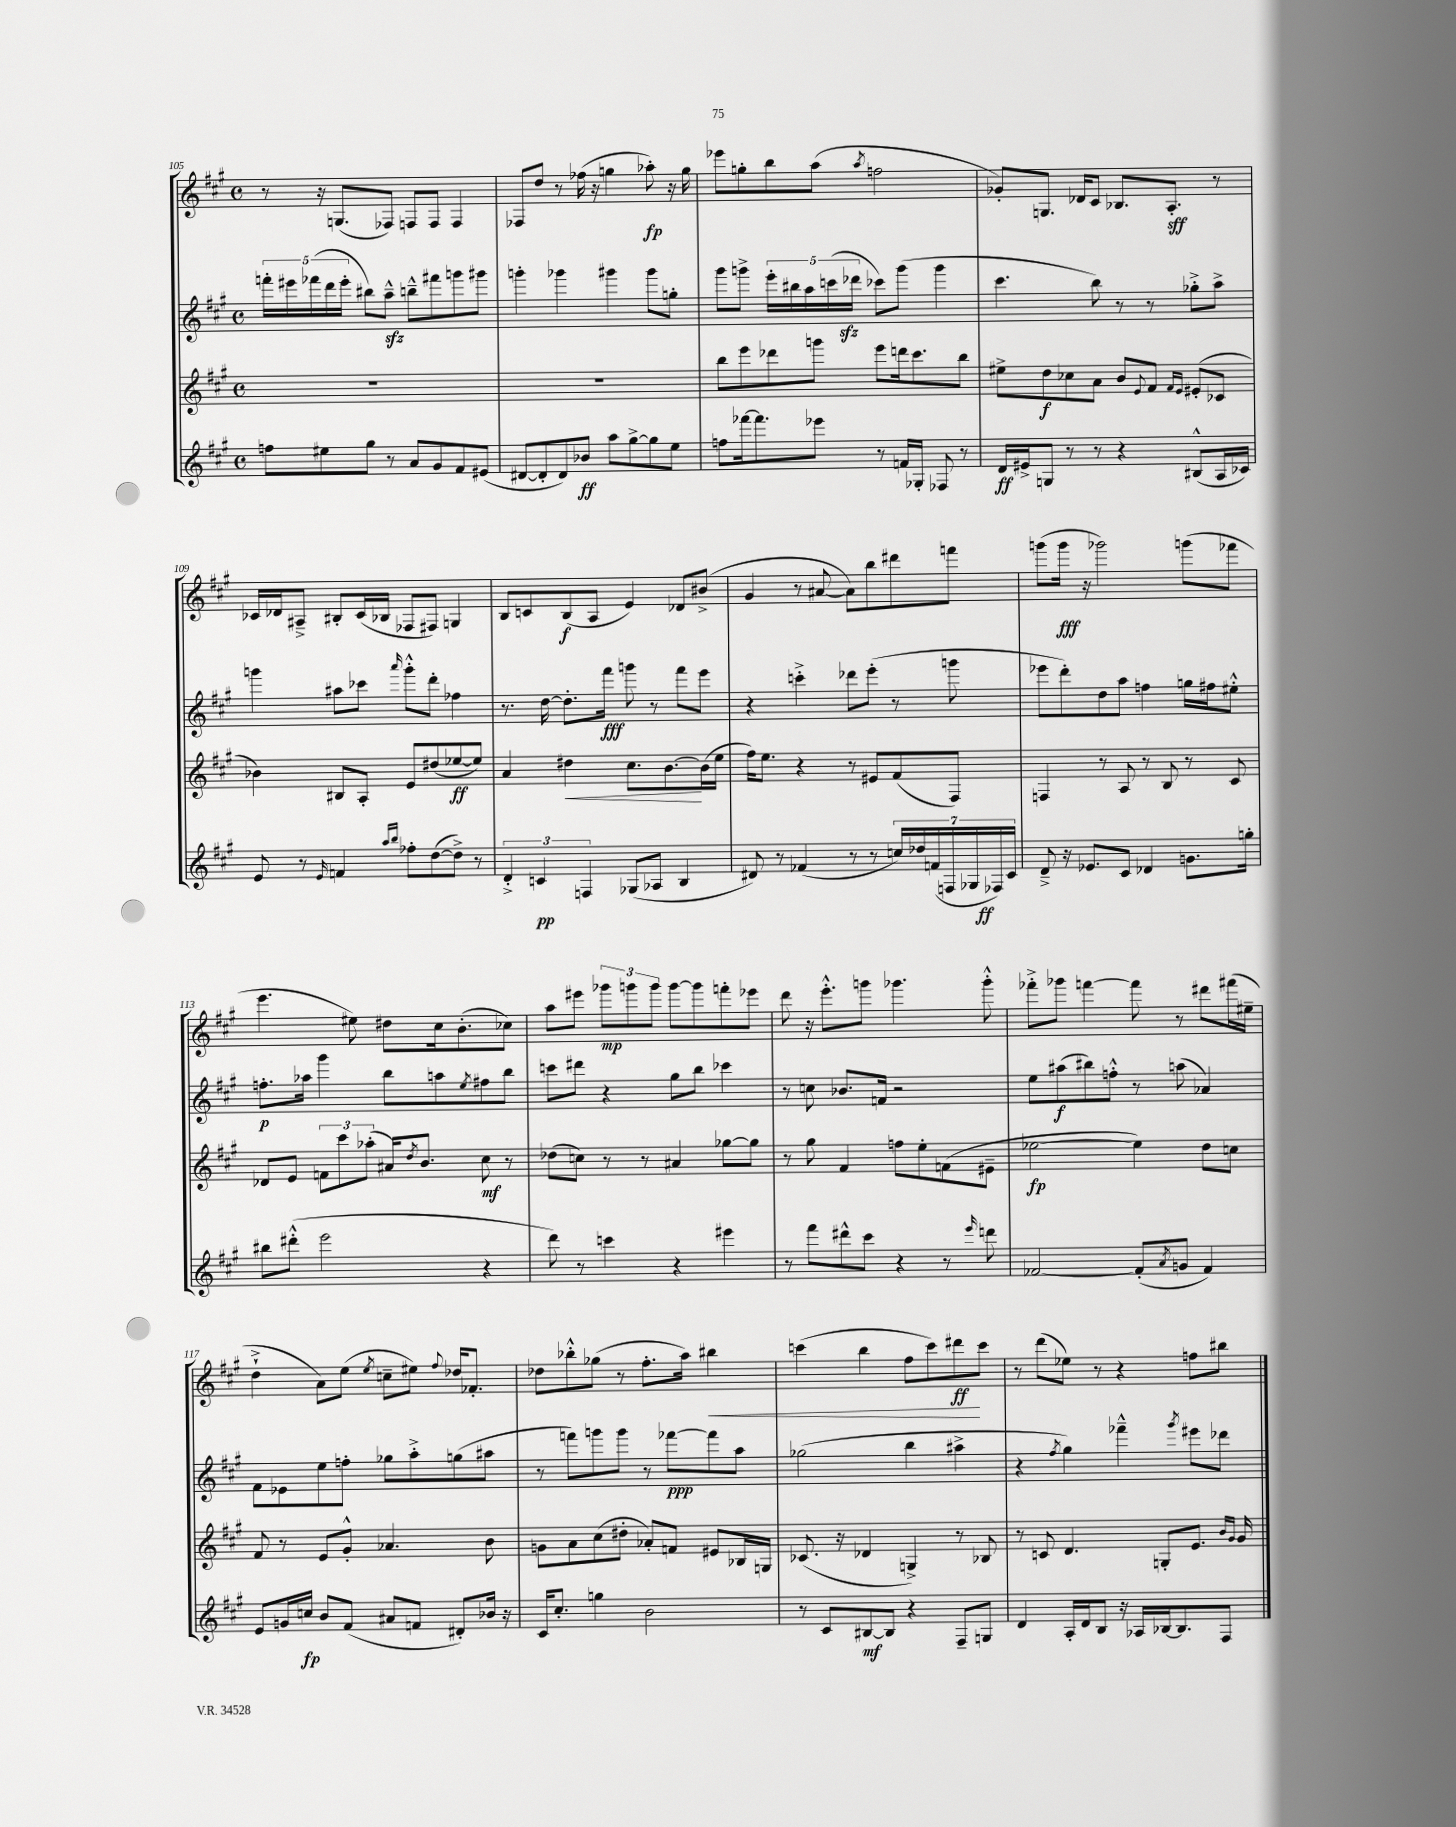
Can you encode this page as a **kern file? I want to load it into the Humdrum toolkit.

**kern	**kern	**kern	**kern
*staff4	*staff3	*staff2	*staff1
*clefG2	*clefG2	*clefG2	*clefG2
*k[f#c#g#]	*k[f#c#g#]	*k[f#c#g#]	*k[f#c#g#]
*M4/4	*M4/4	*M4/4	*M4/4
*met(c)	*met(c)	*met(c)	*met(c)
8ff\L	1r	20fff'\LL	8r
.	.	20eee#\	.
.	.	(20fff-\	.
8ee#\	.	.	16r
.	.	20ddd\	.
.	.	.	(8.G/L
.	.	20eee#'\JJ	.
8gg#\J	.	8bb#\L)	.
8r	.	8aa~^^\J	8F-/J)
8a/L	.	8bb~^^\L	8F/L
8g#/	.	8fff#\	8F/J
8f#/	.	8ggg\	4F/
(8e#/J	.	8ggg#\J	.
=	=	=	=
[8d#/L	1r	4ggg'\	8F-/L
8d#'/]	.	.	8dd/J
8d#/)	.	4ggg-\	8r
8b-/J	.	.	(16ff-\
.	.	.	16r
8aa\L	.	4ggg#\	4gg\
[8gg#^\	.	.	.
8gg#\]	.	8ggg#\L	8aa-'\)
8ee\J	.	8gg'\J	16r
.	.	.	16gg\
=	=	=	=
8ff\L	8bb\L	8ggg#\L	8eee-\L
[16fff-\k	8eee\	8ggg^\J	8gg'\
8.fff-\]	.	.	.
.	8ddd-\	20eee'\LL	8bb\
.	.	20bb#\	.
.	.	20aa\	.
8eee-\J	8ggg\J	.	(8aa\J
.	.	(20ccc\	.
.	.	20ddd-\JJ	.
.	.	.	8qaa/
8r	8eee\L	8ccc-\L)	2ff\
16f/LL	16ddd\k	(8ggg\J	.
16G-'/JJ	8.ccc#\	.	.
8F-/	.	4ggg\	.
8r	8bb\J	.	.
=	=	=	=
16d/LL	8ee#^\L	4.ccc#\	8g-'/L)
16e#^/J	.	.	.
8G/J	8dd\	.	8.G/J
8r	8cc-\	.	.
.	.	.	16d-/LK
8r	8a\J	8bb\)	8c#/J
4r	8b/L	8r	8.B-/L
.	8qqe/	.	.
.	8f#/J	8r	.
.	.	.	8.A'/J
.	16qqf#/LL	.	.
.	16qqe/JJ	.	.
(8B#^^/L	(8e#'/L	8gg-'^\L	.
16A/L	8c-/J	8aa^\J	8r
16c-/JJ)	.	.	.
=	=	=	=
8e/	4b-\)	4ggg\	16c-/LL
.	.	.	16d-/J
8r	.	.	8A#~^/J
16qqe/	.	.	.
4f/	8B#/L	8aa#\L	8B#'/L
.	8A'/J	8ccc-\J	(16c-/L
.	.	.	16B-/JJ
16qqaa/LL	.	.	.
16qqbb/JJ	.	16qqaaa/	.
8ff-'\L	8e/L	8ggg'^^\L	8F-/L
([8dd\	(8dd#/	8ddd'\J	8F#/J)
8dd^\]J)	[8ee-/	4ff-\	4G/
8r	8ee-/]J)	.	.
=	=	=	=
6d'^/	4a/	8.r	8B/L
.	.	.	8c/
6c/	.	.	.
.	.	[16dd\	.
.	4dd#\	8.dd'\]L	(8B/
6F/	.	.	.
.	.	.	8A/J
.	.	16fff#\Jk	.
(8G-/L	8.cc#\L	8ggg\	4e/)
8A-/J	.	8r	.
.	[8.b\	.	.
4B/	.	8fff#\L	8d-/L
.	(16b\]L	8eee\J	(8b#^/J
.	16ee\JJ	.	.
=	=	=	=
8d#/)	16ff#\LK)	4r	4g#/
.	8.ee\J	.	.
8r	.	.	.
(4f-/	4r	4ccc'^\	8r
.	.	.	[8a#/
8r	8r	8ddd-\L	8a#\]L)
8r	8e#/L	(8eee'\J	8bb\
28cc/LL)	(8f#/	8r	8ddd#\
28dd-/	.	.	.
(28f/	.	.	.
28F/	.	.	.
.	8F#/J)	8ggg\	8fff\J
28G-/	.	.	.
28F-/)	.	.	.
28c#/JJ	.	.	.
=	=	=	=
8d~^/	4F/	8eee-\L	(8ggg\L
16r	.	8ddd'\)	16ggg\Jk
8.e-/L	.	.	16r
.	8r	8dd\	2ggg-\)
8c#/J	8A/	8aa\J	.
4d-/	8r	4ff\	.
.	8B/	.	.
8.g\L	8r	16gg\LL	(8ggg\L
.	.	16ff#\J	.
.	8c#/	8ee#'^^\J	8fff-\J
16gg'\Jk	.	.	.
=	=	=	=
8bb#\L	8d-/L	8.ff'\L	4.eee\
(8ddd#'^^\J	8e/J	.	.
.	.	16aa-\Jk	.
2eee\	12f\L	4ggg#\	.
.	12ccc#\	.	.
.	.	.	8ee#\)
.	(12aa-'\J	.	.
.	16a#/LK)	8bb\L	8dd#\L
.	8qdd/	.	.
.	8.b/J	.	.
.	.	8aa\	16cc#\k
.	.	.	(8.b'\
.	.	8qee/	.
4r	8cc#\	8ff#\	.
.	8r	8bb\J	8cc-\J)
=	=	=	=
8ddd\)	(8dd-\L	8ccc\L	8aa\L
8r	8cc\J)	8ddd#\J	8eee#\J
4ccc\	8r	4r	12ggg-\L
.	.	.	12ggg\
.	8r	.	.
.	.	.	12ggg\J
4r	4a#/	8gg#\L	[8ggg\L
.	.	8bb\J	8ggg\]
4eee#\	[8gg-\L	4ccc-\	8fff'\
.	8gg-\]J	.	8eee-\J
=	=	=	=
8r	8r	8r	8ddd\
8fff#\L	8gg#\	8cc\	16r
.	.	.	8.eee'^^\L
8ddd#^^\	4f#/	8.b-/L	.
8ccc#\J	.	.	8ggg\J
.	.	16f/Jk	.
4r	8ff\L	2r	4.ggg-\
.	8ee'\	.	.
8r	(8f\	.	.
16qqeee/	.	.	.
8ddd\	8e#~\J	.	8ggg-'^^\
=	=	=	=
[2f-/	[2ee-\	8ee\L	8fff-'^\L
.	.	(8aa#\	8ggg-\J
.	.	8bb#\)	[4fff\
.	.	8ff'^^\J	.
(8f-'/]L	4ee-\])	8r	8fff\]
8qa/	.	.	.
8g/J	.	(8aa\	8r
4f-/)	8dd\L	4a-/)	8ddd#\L
.	8cc\J	.	(16fff#\L
.	.	.	16ee#~\JJ
=	=	=	=
8e/L	8f#/	8f#\L	4dd`^\
16g/L	8r	8e-\	.
16cc/JJ	.	.	.
8b/L	8e/L	8ee\	8a\L)
(8f#/J	8g#'^^/J	8ff'\J	(8ee\J
.	.	.	8qee/
8a#/L	4.a-/	8gg-\L	8cc~\L
8f/J	.	8aa'^\	8ee#\J)
.	.	.	8qqff#/
8d#'/L)	.	(8gg\	16dd-/LK
.	.	.	8.f-'/J
16b-/Jk	8b\	8aa#\J	.
16r	.	.	.
=	=	=	=
16c#/LK	8g\L	8r	8dd-\L
8.cc#'/J	.	.	.
.	8a\	8fff\L)	8bb-'^^\
4gg\	(8cc#\	8ggg\	(8gg-\J
.	8dd#'\J	8ggg\J	8r
2b\	8a-'/L)	8r	8.ff#'\L
.	8f/J	[8fff-\L	.
.	.	.	16aa\Jk)
.	8e#/L	8fff-\]	4bb#\
.	16B-/L	8aa\J	.
.	16G/JJ	.	.
=	=	=	=
8r	(8.c-/	(2gg-\	(4ccc\
8c#/L	.	.	.
.	16r	.	.
[8B#/	4d-/	.	4bb\
8B#/]J	.	.	.
4r	4G^/)	4bb\	8ff#\L
.	.	.	8ccc\)
8F#~/L	8r	4aa#^\	8ddd#\
8G/J	8B-/	.	8ccc\J
=	=	=	=
4d/	8r	4r	8r
.	8c/	.	(8ddd\L
.	.	8qff#/	.
16A'/LL	4.d/	4gg#\)	8ee-\J)
16d/J	.	.	.
8B/J	.	.	8r
16r	.	4fff-~^^\	4r
16A-/LL	.	.	.
[16B-/J	8G'/L	.	.
8.B-/]	.	.	.
.	.	8qggg#/	.
.	8.e/J	8eee#\L	8ff\L
8F#/J	.	8ddd-\J	8bb#\J
.	16qqb/LL	.	.
.	16qqg#/JJ	.	.
.	16g#/	.	.
==	==	==	==
*-	*-	*-	*-
